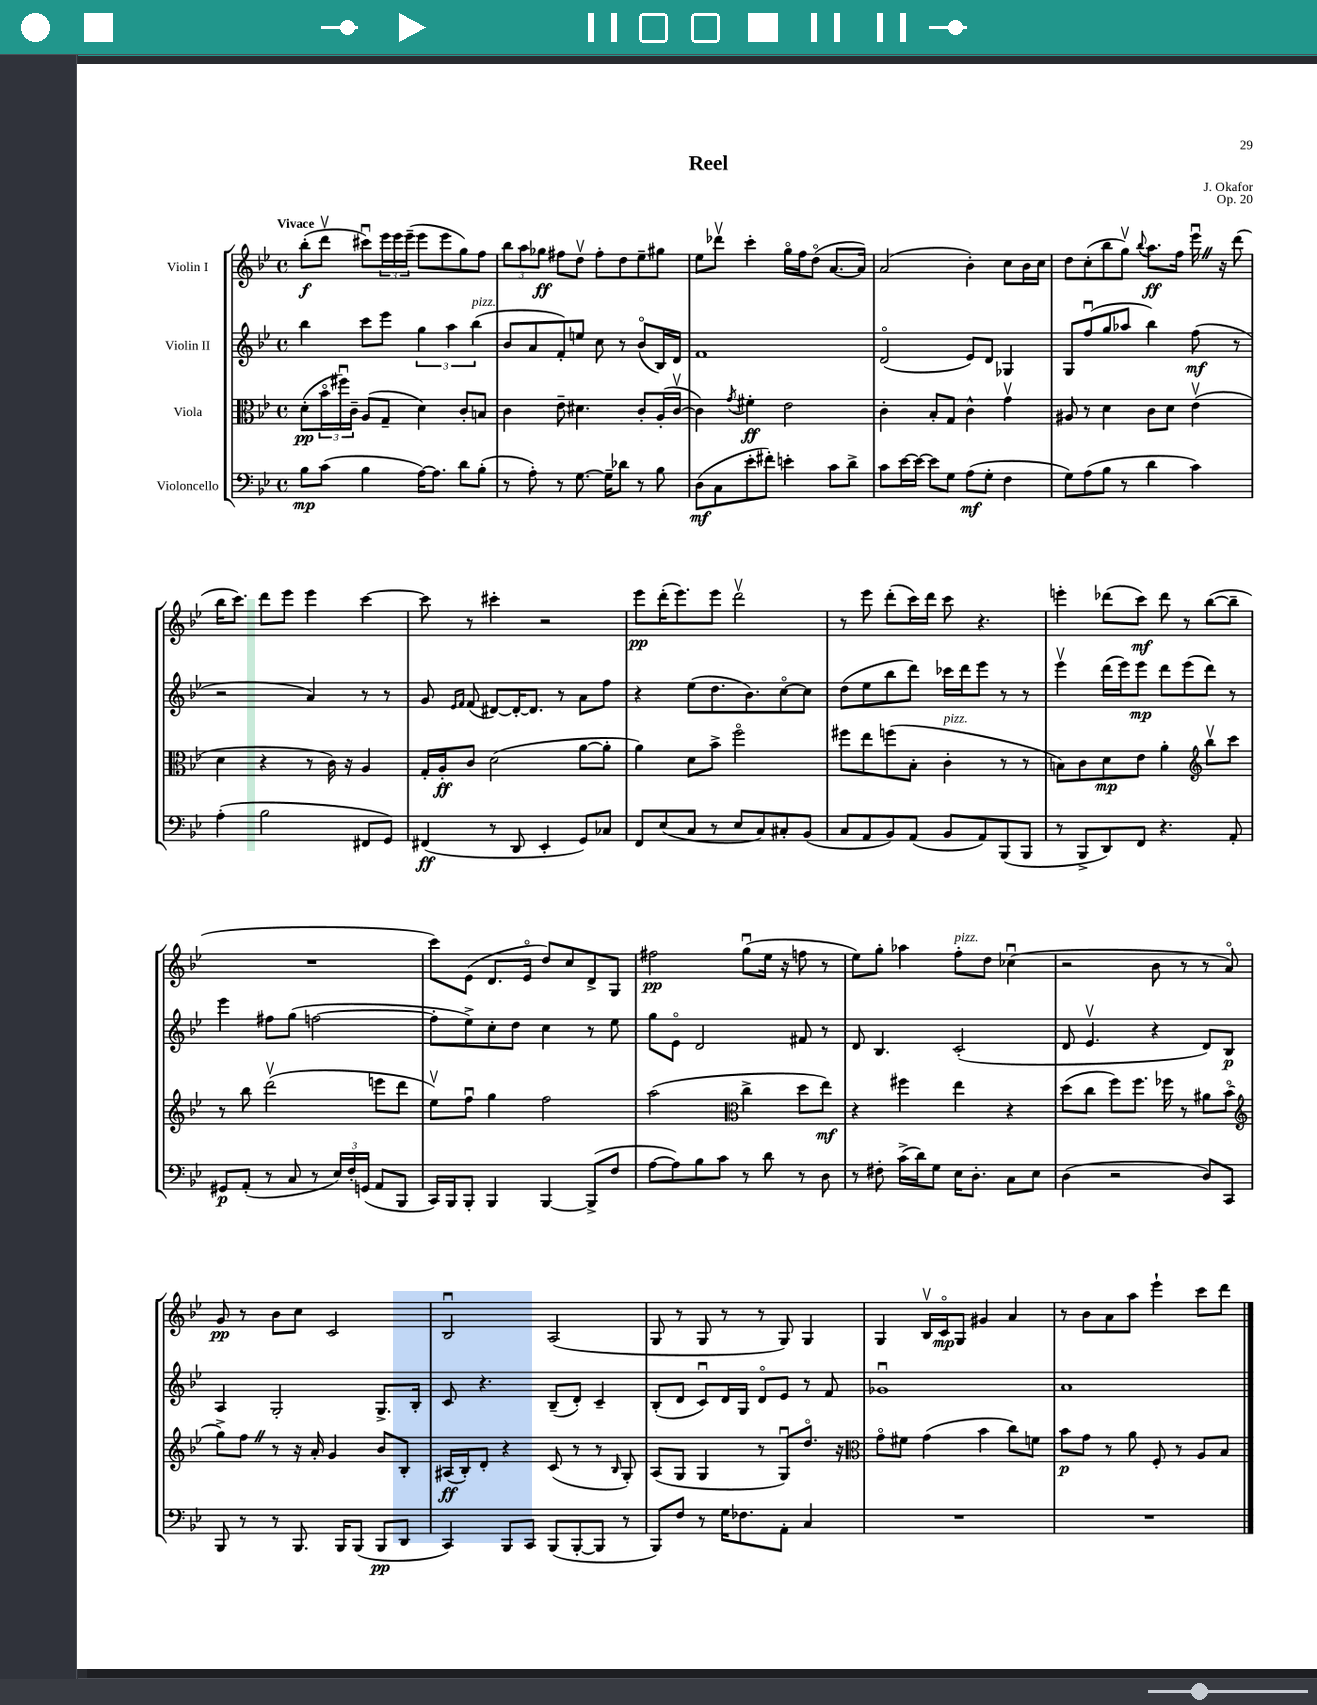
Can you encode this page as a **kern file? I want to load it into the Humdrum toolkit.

**kern	**dynam	**kern	**dynam	**kern	**dynam	**kern	**dynam
*part4	*part4	*part3	*part3	*part2	*part2	*part1	*part1
*staff4	*staff4	*staff3	*staff3	*staff2	*staff2	*staff1	*staff1
*I"Violoncello	*	*I"Viola	*	*I"Violin II	*	*I"Violin I	*
*clefF4	*	*clefC3	*	*clefG2	*	*clefG2	*
*k[b-e-]	*	*k[b-e-]	*	*k[b-e-]	*	*k[b-e-]	*
*M4/4	*	*M4/4	*	*M4/4	*	*M4/4	*
*met(c)	*	*met(c)	*	*met(c)	*	*met(c)	*
=1	=1	=1	=1	=1	=1	=1	=1
!	!	!	!	!	!	!LO:TX:a:B:t=Vivace	!
8B-\L	mp	(8d'\L	pp	4bb-\	.	(8bb-'\L	f
(8c\J	.	24b-\L	.	.	.	8dddv\J	.
.	.	24ff#Xu\)	.	.	.	.	.
.	.	24c~\JJ	.	.	.	.	.
4B-\	.	(8A/L	.	8ccc\L	.	8ccc#Xu\L)	.
.	.	8G~/J	.	8eee-\J	.	24eee-\L	.
.	.	.	.	.	.	24eee-\	.
.	.	.	.	.	.	(24eee-~\JJ	.
[16A\KL)	.	4d\)	.	6gg\	.	8eee-\L	.
8.A\J]	.	.	.	.	.	.	.
.	.	.	.	.	.	8eee-\	.
.	.	.	.	6aa\	.	.	.
8d\L	.	8c'/L	.	.	.	8gg\)	.
!	!	!	!	!LO:TX:a:i:t=pizz.	!	!	!
.	.	.	.	(6bb-\	.	.	.
(8B-'\J	.	8Bn/J	.	.	.	8ff\J	.
=2	=2	=2	=2	=2	=2	=2	=2
8r	.	4c\	.	8b-/L	.	12bb-\L	.
.	.	.	.	.	.	12aa\	.
8A'\)	.	.	.	8a/	.	.	.
.	.	.	.	.	.	12gg-X\J	ff
8r	.	8e-~\	.	8f'/)	.	8ff#X\L	.
[8.G\	.	4.d#X\	.	8een/J	.	8ddv\J	.
.	.	.	.	8cc\	.	8ff#'\L	.
16G~\KL]	.	.	.	.	.	.	.
8d-X\J	.	.	.	8r	.	8dd\	.
8r	.	8c'/L	.	(8b-/L	.	8ee-~\	.
8B-\	.	(16A'/L	.	16B-/L)	.	8gg#X\J	.
.	.	[16cv/JJ	.	16d/JJ	.	.	.
=3	=3	=3	=3	=3	=3	=3	=3
(8D\L	mf	4c\])	.	1f	.	8ee-\L	.
8C\	.	.	.	.	.	8ddd-Xv\J	.
.	.	8qg/	.	.	.	.	.
8e-'\	.	4f#X'\	ff	.	.	4ccc'\	.
8f#X'\J)	.	.	.	.	.	.	.
4en'\	.	2e-\	.	.	.	16gg\LL	.
.	.	.	.	.	.	16ff\J	.
.	.	.	.	.	.	(8dd\J	.
8c\L	.	.	.	.	.	[8.a/L	.
8d^\J	.	.	.	.	.	.	.
.	.	.	.	.	.	16a/Jk])	.
=4	=4	=4	=4	=4	=4	=4	=4
8c\L	.	4c'\	.	(2d/	.	(2a/	.
[16e-\L	.	.	.	.	.	.	.
16e-\JJ_	.	.	.	.	.	.	.
8e-\L]	.	8B-'/L	.	.	.	.	.
8G\J	.	8G/J	.	.	.	.	.
(8A\L	mf	4c^^\	.	8e-/L)	.	4b-'\)	.
8G'\J	.	.	.	8d/J	.	.	.
4F\	.	4gv\	.	4G-X/	.	8cc\L	.
.	.	.	.	.	.	16b-\L	.
.	.	.	.	.	.	16cc\JJ	.
=5	=5	=5	=5	=5	=5	=5	=5
8G\L)	.	8A#X/	.	8G/L	.	8dd\L	.
(8A\	.	8r	.	(8ffu/	.	(8cc'\	.
8B-\J	.	4d\	.	8gg/	.	8bb-\	.
8r	.	.	.	8aa-X/J	.	8ggv\J)	.
.	.	.	.	.	.	8qqbb-/	.
4d\	.	8c\L	.	4bb-\)	.	8.aa\L	ff
.	.	8d\J	.	.	.	.	.
.	.	.	.	.	.	16ff\Jk	.
4c\)	.	(4e-v\	.	(8ff\	mf	16eee-uZ\	.
.	.	.	.	.	.	16r	.
.	.	.	.	8r	.	(8ddd\	.
!!LO:LB:g=z
=6	=6	=6	=6	=6	=6	=6	=6
(4A'\	.	4d\	.	2r	.	16bb-\KL	.
.	.	.	.	.	.	8.ccc\J)	.
2B-\	.	4r	.	.	.	8ddd\L	.
.	.	.	.	.	.	8eee-\J	.
.	.	8r	.	4a/)	.	4eee-\	.
.	.	16c\)	.	.	.	.	.
.	.	16r	.	.	.	.	.
8FF#X/L	.	4A/	.	8r	.	[4ccc\	.
8GG/J)	.	.	.	8r	.	.	.
=7	=7	=7	=7	=7	=7	=7	=7
(4FF#X/	ff	16G'/LL	.	8g/	.	8ccc\]	.
.	.	16A'/J	ff	.	.	.	.
.	.	.	.	16qqe-/LL	.	.	.
.	.	.	.	16qqf/JJ	.	.	.
.	.	8c/J	.	(8f/	.	8r	.
8r	.	(2d\	.	[8d#X/L)	.	4ccc#X'\	.
8DD/	.	.	.	16d#'/K_	.	.	.
.	.	.	.	8.d#/J]	.	.	.
4EE-'/	.	.	.	.	.	2r	.
.	.	.	.	8r	.	.	.
8GG/L)	.	[8a\L	.	8a\L	.	.	.
8C-X/J	.	8a'\J]	.	8ff\J	.	.	.
=8	=8	=8	=8	=8	=8	=8	=8
8FF/L	.	4a\)	.	4r	.	8eee-\L	pp
(8E-/	.	.	.	.	.	(16ddd'\K	.
.	.	.	.	.	.	8.eee-\)	.
8C/J	.	8d\L	.	(8ee-\L	.	.	.
8r	.	8b-^\J	.	8.dd\	.	8eee-\J	.
8E-/L	.	2ff\	.	.	.	2dddv\	.
.	.	.	.	8.b-\)	.	.	.
8C/)	.	.	.	.	.	.	.
8C#X'/	.	.	.	[8cc\	.	.	.
(8BB-/J	.	.	.	8cc\J]	.	.	.
=9	=9	=9	=9	=9	=9	=9	=9
8C/L	.	8ff#X\L	.	(8dd\L	.	8r	.
8AA/	.	8ee-\	.	8ee-\	.	8eee-\	.
8BB-/)	.	(8ffn\	.	8bb-\	.	(8ddd'\L	.
(8AA/J	.	8B-'\J	.	8ddd\J)	.	16ccc\L)	.
.	.	.	.	.	.	16ddd\JJ	.
!	!	!LO:TX:a:i:t=pizz.	!	!	!	!	!
8BB-/L	.	4c'\	.	16ccc-X\LL	.	8ccc\	.
.	.	.	.	16ddd\J	.	.	.
8AA/)	.	.	.	8eee-\J	.	4.r	.
(8BBB-/	.	8r	.	8r	.	.	.
8BBB-/J	.	8r	.	8r	.	.	.
=10	=10	=10	=10	=10	=10	=10	=10
8r	.	8Bn\L)	.	4eee-v\	.	4eeen'\	.
8BBB-^/L	.	8c\	.	.	.	.	.
8DD/)	.	8d\	mp	(16ddd\LL	.	(8ddd-X\L	.
.	.	.	.	16eee-\J)	.	.	.
8FF/J	.	8e-\J	.	8eee-\J	mp	8ccc\J)	mf
4.r	.	4a'\	.	8ddd\L	.	8ddd-\	.
.	.	.	.	(8eee-\	.	8r	.
*	*	*clefG2	*	*	*	*	*
.	.	8bb-v\L	.	8ddd\J)	.	([8bb-\L	.
8AA'/	.	8ccc\J	.	8r	.	8bb-~\J]	.
!!LO:LB:g=z
=11	=11	=11	=11	=11	=11	=11	=11
8GG#X/L	p	8r	.	4eee-\	.	1r	.
(8AA'/J	.	8bb-\	.	.	.	.	.
8r	.	(2dddv\	.	8ff#X\L	.	.	.
8C/	.	.	.	(8gg\J	.	.	.
8r	.	.	.	[2ffn\	.	.	.
24E-/LL)	.	.	.	.	.	.	.
24F'/	.	.	.	.	.	.	.
(24GGn/JJ	.	.	.	.	.	.	.
8AA/L	.	8eeen\L	.	.	.	.	.
8BBB-/J	.	8ddd\J	.	.	.	.	.
=12	=12	=12	=12	=12	=12	=12	=12
16CC/LL)	.	8ee-v\L)	.	8ff'\L]	.	8ccc\L)	.
16BBB-/J	.	.	.	.	.	.	.
8BBB-'/J	.	8ffu\J	.	8ee-^\)	.	(8e-\J	.
4BBB-/	.	4gg\	.	8cc'\	.	8.d/L	.
.	.	.	.	8dd\J	.	.	.
.	.	.	.	.	.	16e-/Jk	.
[4BBB-/	.	2ff\	.	4cc\	.	8dd/L)	.
.	.	.	.	.	.	8cc/	.
(8BBB-^/L]	.	.	.	8r	.	8d^/	.
8F/J	.	.	.	8ee-\	.	8G/J	.
=13	=13	=13	=13	=13	=13	=13	=13
[8A\L	.	(2aa\	.	8gg\L	.	2ff#X\	pp
8A\])	.	.	.	8e-\J	.	.	.
8B-\	.	.	.	2d/	.	.	.
8c\J	.	.	.	.	.	.	.
*	*	*clefC3	*	*	*	*	*
8r	.	4cc^\	.	.	.	(8ggu\L	.
8d\	.	.	.	.	.	16ee-\Jk	.
.	.	.	.	.	.	16r	.
8r	.	8dd\L	.	8f#X/	.	8ffn\	.
8D\	.	8ee-\J)	mf	8r	.	8r	.
=14	=14	=14	=14	=14	=14	=14	=14
8r	.	4r	.	8d/	.	8ee-\L)	.
8F#X'\	.	.	.	4.B-/	.	8gg'\J	.
(16c^\LL	.	4ff#X\	.	.	.	4aa-X\	.
16d\J)	.	.	.	.	.	.	.
8G\J	.	.	.	.	.	.	.
!	!	!	!	!	!	!LO:TX:a:i:t=pizz.	!
16E-\KL	.	4ee-\	.	(2c'/	.	8ff'\L	.
8.D'\J	.	.	.	.	.	.	.
.	.	.	.	.	.	8dd\J	.
8C\L	.	4r	.	.	.	(4cc-Xu\	.
8E-\J	.	.	.	.	.	.	.
=15	=15	=15	=15	=15	=15	=15	=15
(4D\	.	(8dd\L	.	8d/	.	2r	.
.	.	8cc\J	.	4.e-v/	.	.	.
2r	.	8ff\L)	.	.	.	.	.
.	.	8.ff\J	.	.	.	.	.
.	.	.	.	4r	.	8b-\	.
.	.	16ff-X\	.	.	.	.	.
.	.	8r	.	.	.	8r	.
8D/L)	.	8a#X\L	.	8d/L)	.	8r	.
8CC/J	.	(8b-\J	.	8B-/J	p	8a/)	.
!!LO:LB:g=z
=16	=16	=16	=16	=16	=16	=16	=16
*	*	*clefG2	*	*	*	*	*
8BBB-/	.	8gg^\L)	.	4A/	.	8g/	pp
8r	.	8ffZ\J	.	.	.	8r	.
8r	.	8r	.	2G'/	.	8b-\L	.
8.BBB-/	.	16r	.	.	.	8cc\J	.
.	.	16a'/	.	.	.	.	.
.	.	4g/	.	.	.	2c/	.
16BBB-/KL	.	.	.	.	.	.	.
(8BBB-/J	.	.	.	.	.	.	.
8BBB-/L	pp	8b-/L	.	8.G^/L	.	.	.
8DD/J	.	8B-'/J	.	.	.	.	.
.	.	.	.	16B-'/Jk	.	.	.
=17	=17	=17	=17	=17	=17	=17	=17
4CC/)	.	(16A#X/LL	ff	8c/	.	2B-u/	.
.	.	16B-'/J)	.	.	.	.	.
.	.	8d'/J	.	4.r	.	.	.
8BBB-/L	.	4r	.	.	.	.	.
8CC/J	.	.	.	.	.	.	.
(8BBB-/L	.	(8c/	.	(8B-~/L	.	(2A/	.
[8BBB-'/	.	8r	.	8d'/J)	.	.	.
8BBB-/J]	.	8r	.	4c~/	.	.	.
.	.	16qqB-/	.	.	.	.	.
8r	.	8G'/)	.	.	.	.	.
=18	=18	=18	=18	=18	=18	=18	=18
8BBB-/L)	.	(8A/L	.	(8B-'/L	.	8G/	.
8F/J	.	8G/J	.	8d/J	.	8r	.
8r	.	4G/	.	8cu/L)	.	8G/	.
16G\KL	.	.	.	16d/L	.	8r	.
8.F-X\	.	.	.	16G/JJ	.	.	.
.	.	8r	.	8d/L	.	8r	.
8AA'\J	.	8Gu/L)	.	8e-/J	.	8G/)	.
4C/	.	8.dd/J	.	8r	.	4G/	.
.	.	.	.	8f/	.	.	.
.	.	16r	.	.	.	.	.
=19	=19	=19	=19	=19	=19	=19	=19
*	*	*clefC3	*	*	*	*	*
1r	.	8g\L	.	1g-Xu	.	4G/	.
.	.	8f#X\J	.	.	.	.	.
.	.	(4g\	.	.	.	16B-v/LL	.
.	.	.	.	.	.	16c/J	mp
.	.	.	.	.	.	8G/J	.
.	.	4b-\	.	.	.	4g#X/	.
.	.	8cc\L)	.	.	.	4a/	.
.	.	8fn\J	.	.	.	.	.
=20	=20	=20	=20	=20	=20	=20	=20
1r	.	8b-\L	p	1a	.	8r	.
.	.	8g\J	.	.	.	8b-\L	.
.	.	8r	.	.	.	8a\	.
.	.	8a\	.	.	.	8aa\J	.
.	.	8F'/	.	.	.	4eee-`\	.
.	.	8r	.	.	.	.	.
.	.	8A/L	.	.	.	8ccc\L	.
.	.	8B-/J	.	.	.	8ddd\J	.
==	==	==	==	==	==	==	==
*-	*-	*-	*-	*-	*-	*-	*-
